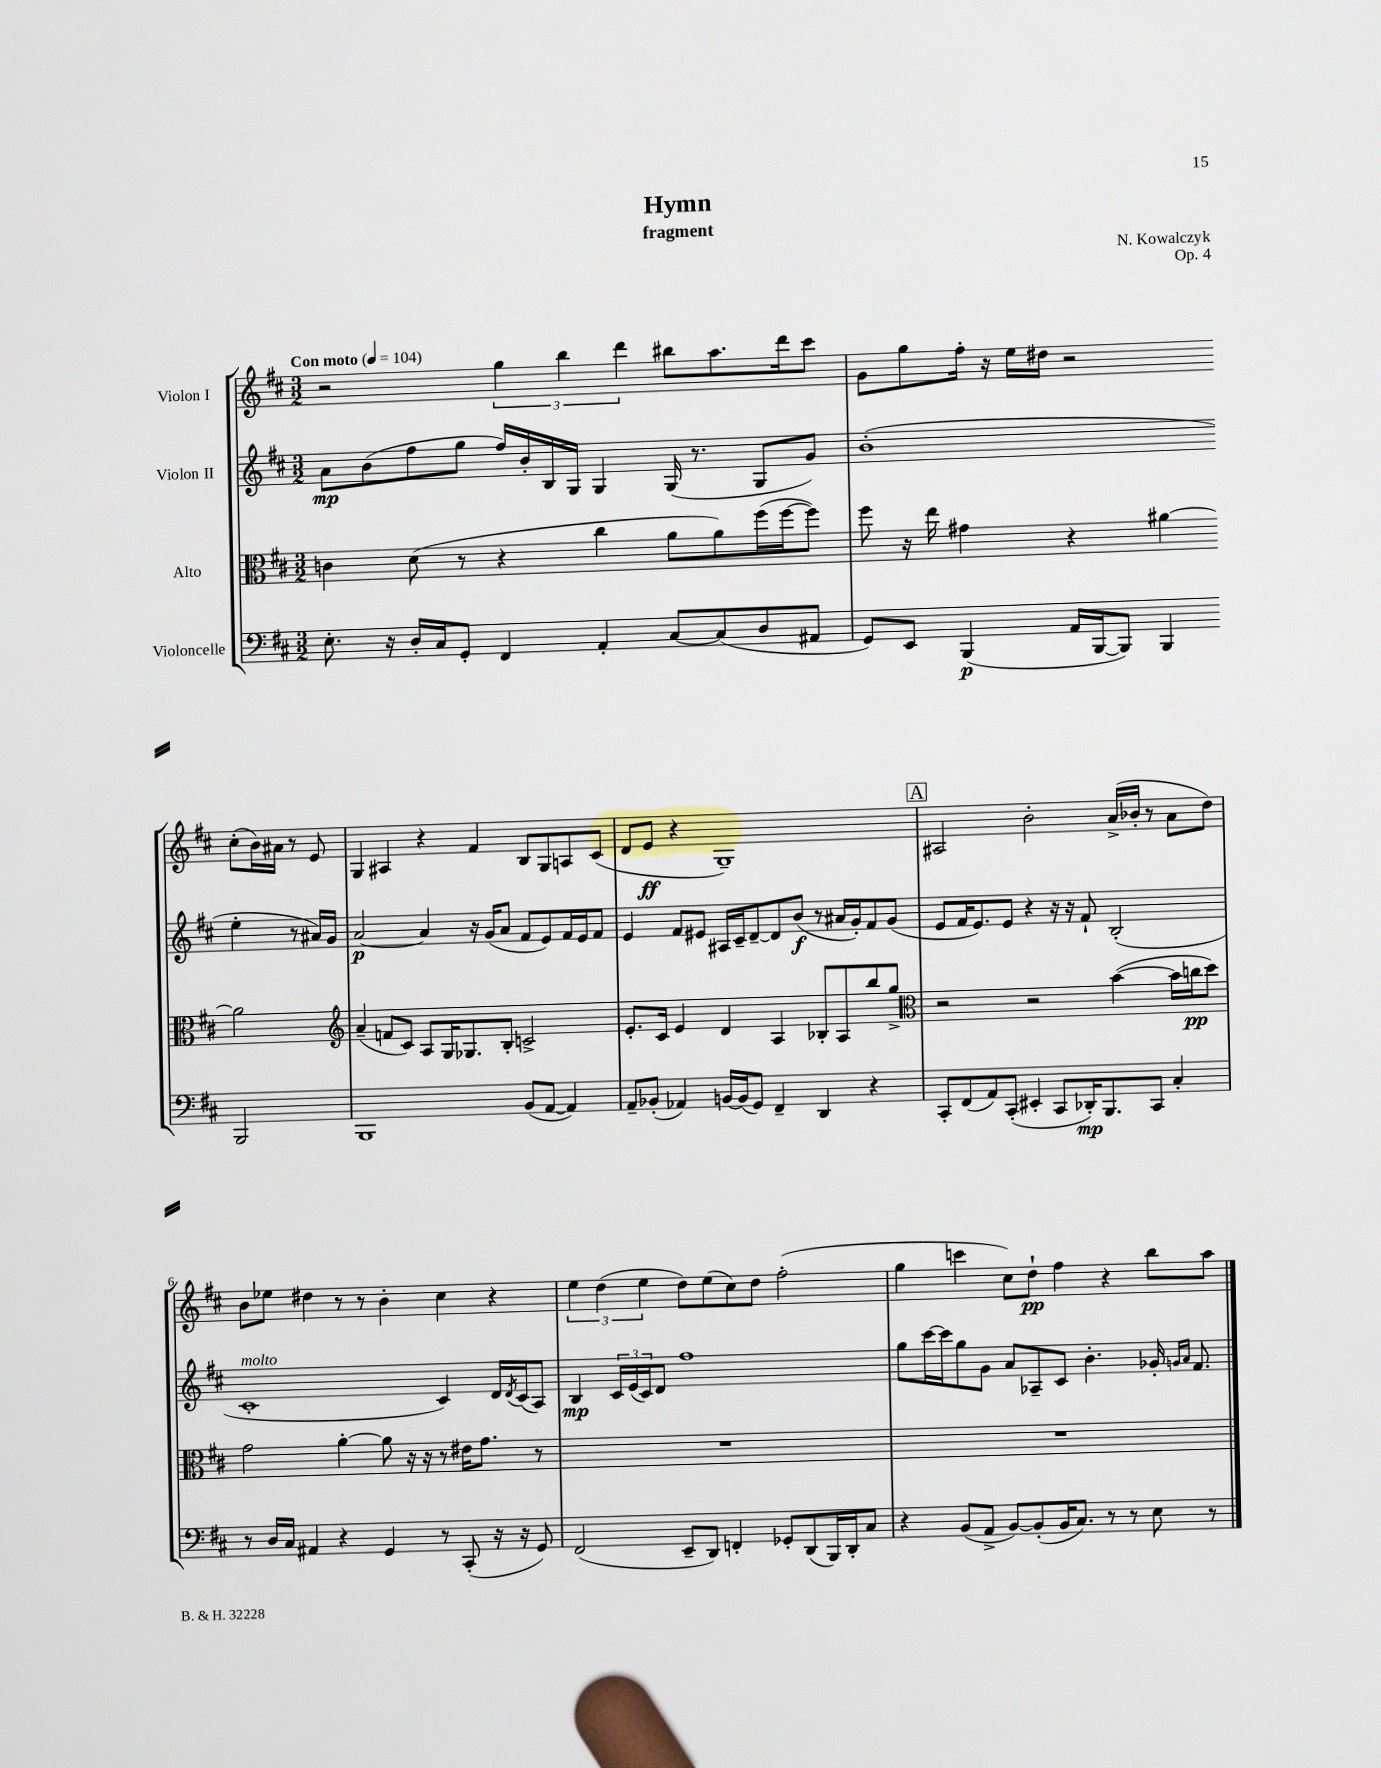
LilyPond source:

\header { title = "Hymn" composer = "N. Kowalczyk" subtitle = "fragment" opus = "Op. 4" }
<<
\new StaffGroup <<
\new Staff = "s0" \with { instrumentName = "Violon I" } {
    \clef treble \key d \major \numericTimeSignature \time 3/2 \tempo "Con moto" 4 = 104
    r2 \tuplet 3/2 { g''4 b''4 d'''4 } bis''8 a''8. d'''16 cis'''8 |
    g'8 g''8 fis''16-. r16 e''16 dis''16 r2 cis''8-.( b'16) ais'16 r8 e'8 |
    g4 ais4 r4 fis'4 b8 g8 a8 cis'8( |
    d'8 e'8\ff r4 g1--) |
    \mark \markup { \box "A" } ais2 b'2-. a'16->( bes'16-. r8 a'8 d''8) |
    b'8 ees''8 dis''4 r8 r8 b'4-. cis''4 r4 |
    \tuplet 3/2 { e''4 d''4( e''4 } d''8) e''8( cis''8) d''8 fis''2-.( |
    g''4 c'''4 cis''8) d''8-!\pp fis''4 r4 b''8 a''8 \bar "|." |
}
\new Staff = "s1" \with { instrumentName = "Violon II" } {
    \clef treble \key d \major \numericTimeSignature \time 3/2
    a'8\mp b'8( fis''8 g''8 fis''16) b'16-. b16 g16 g4 g16( r8. g8 g'8) |
    b'1-.( e''4-. r8 ais'16) g'16 |
    a'2~\p a'4 r16 g'16( a'8 fis'8 e'8) fis'16 e'16 fis'8 |
    e'4 fis'8 eis'8 ais16 cis'16-- d'8~-- d'8 b'8\f( r8 ais'16 g'16-.) fis'8 g'8( |
    \mark \markup { \box "A" } e'8 fis'16 e'8.) e'8 r4 r16 r16 fis'8-! b2-.( |
    cis'1-.^\markup { \italic "molto" } cis'4) d'16 \acciaccatura { d'8 } cis'16( a8) |
    b4\mp \tuplet 3/2 { cis'16 e'16( cis'16) } d'8 fis''1 |
    g''8 cis'''16~ cis'''16 g''8 g'8 a'8 aes8-- cis'8 b'4.-. ges'16-. \grace { g'16 a'16 } fis'8. \bar "|." |
}
\new Staff = "s2" \with { instrumentName = "Alto" } {
    \clef alto \key d \major \numericTimeSignature \time 3/2
    c'4 d'8( r8 r4 cis''4 a'8 a'8) fis''16( fis''16~ fis''8) |
    fis''8 r16 e''16 gis'4 r4 ais'4~ ais'2 |
    \clef treble a'4--( f'8 cis'8) a8 g16 ges8. b8-. c'2-> |
    e'8.-. cis'16 e'4 d'4 a4 bes8-. a8 b''8 g''8-> |
    \mark \markup { \box "A" } \clef alto r2 r2 b'4~( b'16 c''16\pp d''8) |
    g'2 a'4~-. a'8 r16 r16 r8 eis'16 g'8. r8 |
    R1. |
    R1. \bar "|." |
}
\new Staff = "s3" \with { instrumentName = "Violoncelle" } {
    \clef bass \key d \major \numericTimeSignature \time 3/2
    e8.-. r16 d16-. cis16 g,8-. fis,4 a,4-. cis8~ cis8( d8 ais,8 |
    g,8) e,8 b,,4\p( a,16 b,,16~ b,,8) b,,4 b,,2 |
    b,,1 b,8( a,8~ a,4) |
    a,8-- bes,8-.( aes,4) b,16~ b,16( g,8) fis,4-- d,4 r4 |
    \mark \markup { \box "A" } cis,8-. fis,8( a,8) cis,8-.( eis,4-. cis,8 des,16-.\mp) b,,8. cis,8 cis4-. |
    r8 d16 cis16 ais,4 r4 g,4 r8 cis,8-.( r16 r16 g,8) |
    fis,2( e,8-- d,8) f,4-. ges,8-. d,8( b,,16) d,16-. cis8 |
    r4 b,8( a,8-> b,8~) b,8-.( b,16 cis8.) r8 r8 e8 r8 \bar "|." |
}
>>
>>
